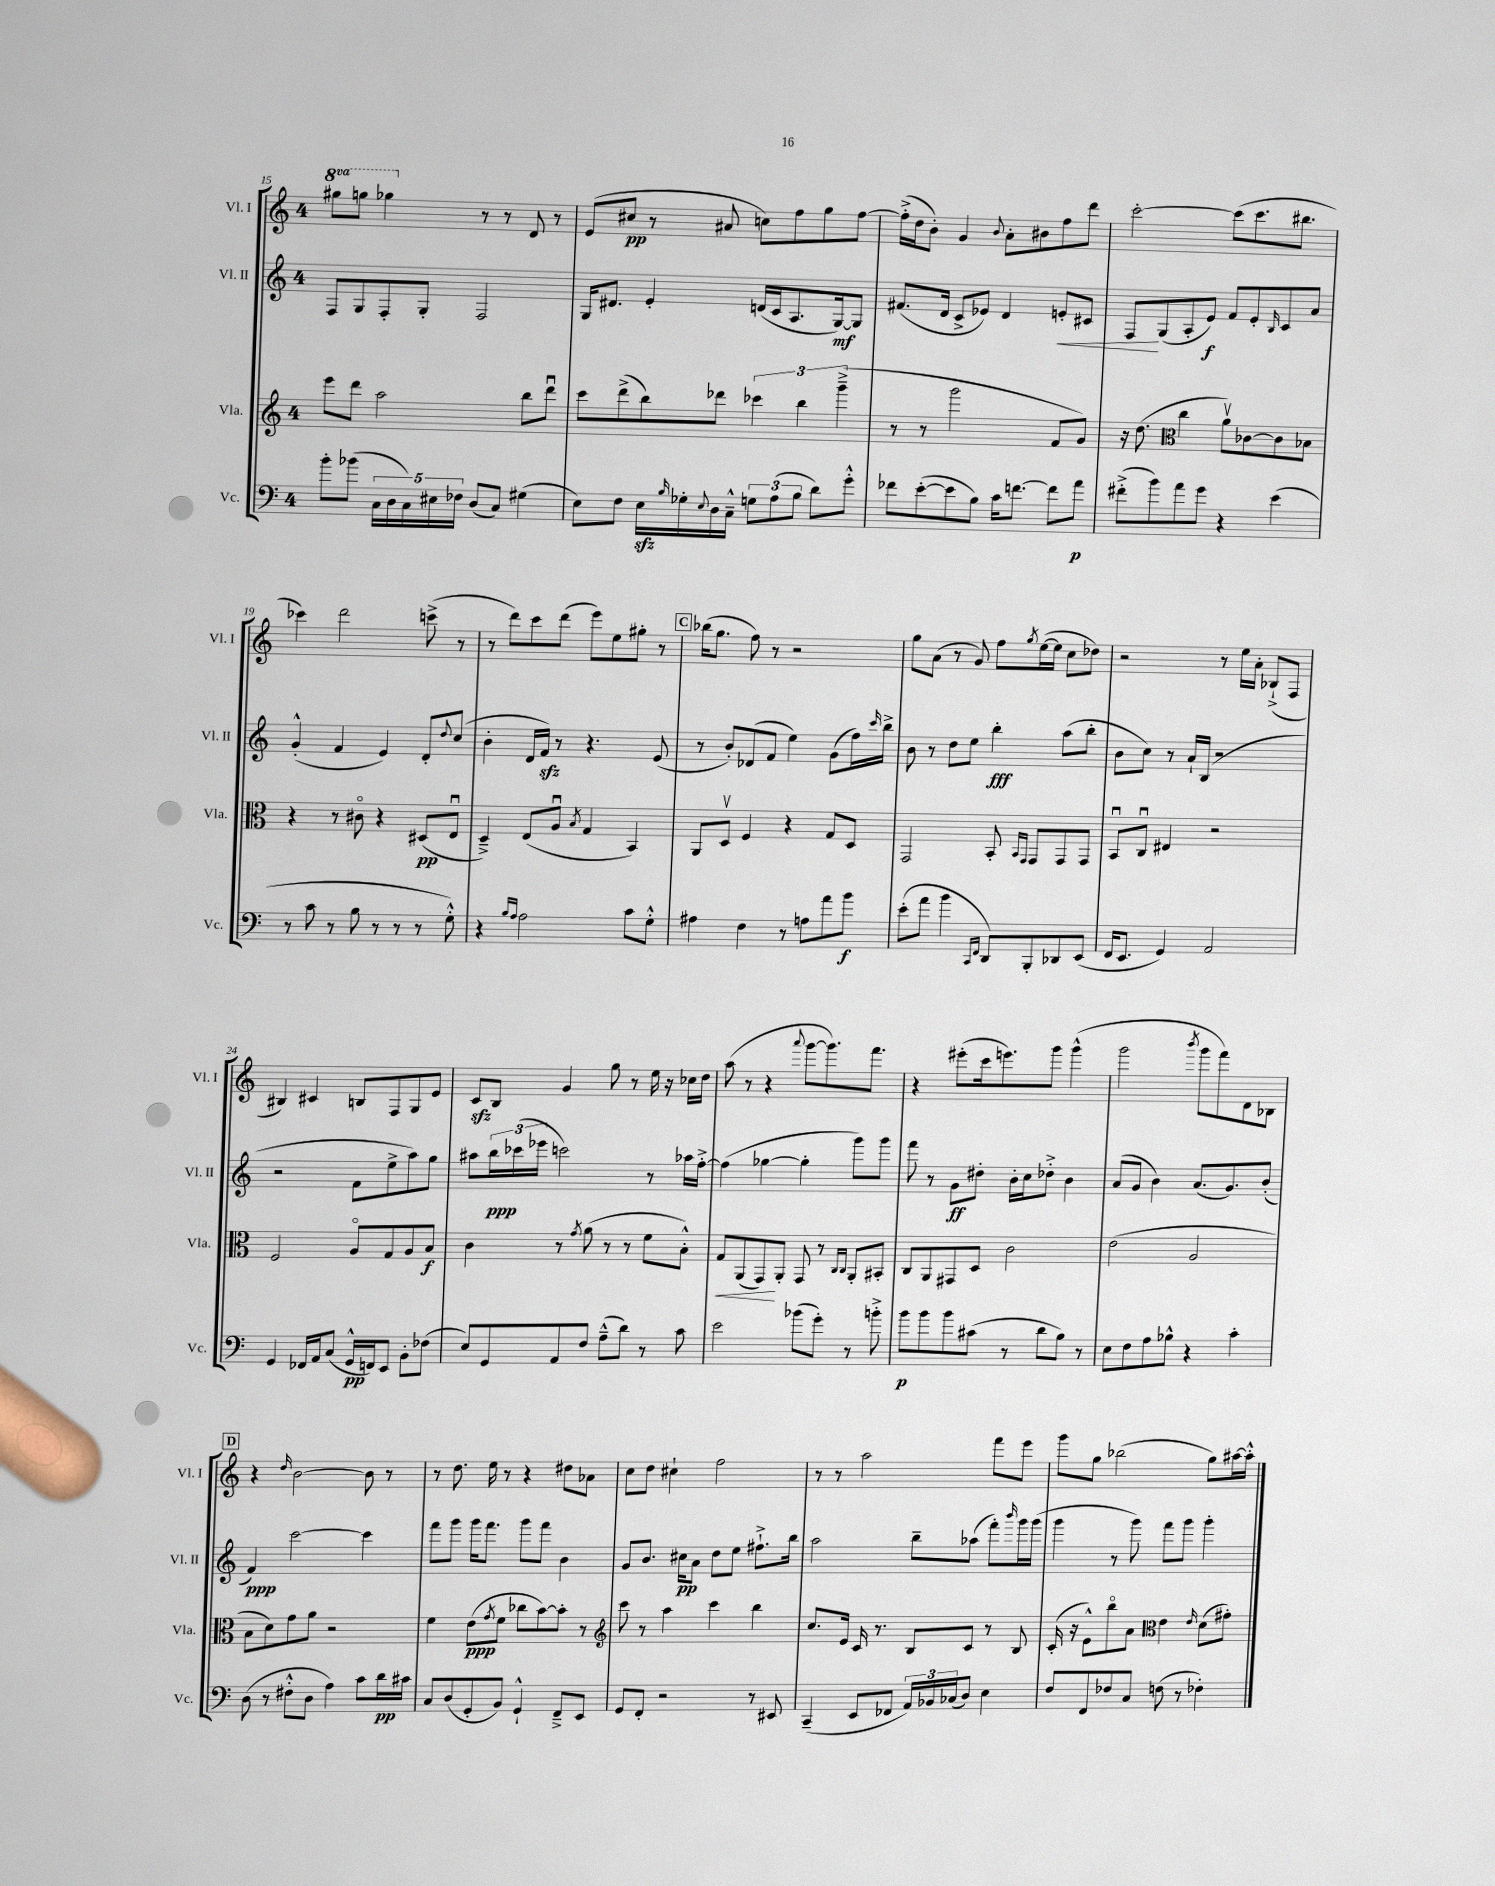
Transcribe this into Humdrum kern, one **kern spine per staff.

**kern	**dynam	**kern	**dynam	**kern	**dynam	**kern	**dynam
*part4	*part4	*part3	*part3	*part2	*part2	*part1	*part1
*staff4	*staff4	*staff3	*staff3	*staff2	*staff2	*staff1	*staff1
*I"Vc.	*	*I"Vla.	*	*I"Vl. II	*	*I"Vl. I	*
*I'Vc.	*	*I'Vla.	*	*I'Vl. II	*	*I'Vl. I	*
*clefF4	*	*clefG2	*	*clefG2	*	*clefG2	*
*k[]	*	*k[]	*	*k[]	*	*k[]	*
*M4/4	*	*M4/4	*	*M4/4	*	*M4/4	*
*	*	*	*	*	*	*8va	*
=15	=15	=15	=15	=15	=15	=15	=15
8b'\L	.	8eee\L	.	8F/L	.	8ggg#X\L	.
(8b-X\J	.	8ddd\J	.	8G/	.	8gggn\J	.
20C\LL	.	2aa\	.	8F'/	.	4ggg-X\	.
20D\	.	.	.	.	.	.	.
20C\)	.	.	.	.	.	.	.
.	.	.	.	8G'/J	.	.	.
20E#X\	.	.	.	.	.	.	.
20F-X\JJ	.	.	.	.	.	.	.
*	*	*	*	*	*	*X8va	*
(8D/L	.	.	.	2F/	.	8r	.
8C/J)	.	.	.	.	.	8r	.
(4G#X\	.	8bb\L	.	.	.	8d/	.
.	.	8dddu\J	.	.	.	8r	.
=16	=16	=16	=16	=16	=16	=16	=16
8E\L)	.	8ccc\L	.	16G/KL	.	(8e/L	.
.	.	.	.	8.d#X/J	.	.	.
8F\J	.	(8ddd^\	.	.	.	8cc#X/J	pp
16Ezz\LL	.	8bb\)	.	4e'/	.	8r	.
16qqB/	.	.	.	.	.	.	.
16G-X'\	.	.	.	.	.	.	.
8qqE/	.	.	.	.	.	.	.
16D\	.	8ddd-X\J	.	.	.	8a#X/	.
16C~^^\JJ	.	.	.	.	.	.	.
12Gn\L	.	6ccc-X\	.	(16dn/LL	.	8ccn\L)	.
.	.	.	.	16c/J	.	.	.
(12A\	.	.	.	.	.	.	.
.	.	.	.	8.A/	.	8ff\	.
12B\J	.	6bb\	.	.	.	.	.
8d\L)	.	.	.	.	.	8gg\	.
.	.	.	.	[16G/k)	mf	.	.
.	.	(6ggg~^\	.	.	.	.	.
8g'^^\J	.	.	.	8G/J]	.	[8ff\J	.
=17	=17	=17	=17	=17	=17	=17	=17
8f-X\L	.	8r	.	(8.f#X/L	.	(16ff'^\LL]	.
.	.	.	.	.	.	16dd\J	.
([8e'\	.	8r	.	.	.	8b'\J)	.
.	.	.	.	16d/Jk	.	.	.
8e\]	.	2ggg\	.	8c^/L	.	4g/	.
8B\J)	.	.	.	8e-X/J)	.	.	.
.	.	.	.	.	.	8qqb/	.
16c\KL	.	.	.	4d/	.	8a'\L	.
[8.fn\J	.	.	.	.	.	.	.
.	.	.	.	.	.	8b#X\	.
!	!	!	!	!	!LO:HP:b	!	!
8f\L]	.	8f/L	.	8en'/L	<	8ff\	.
8a\J	p	8g/J)	.	8c#X/J	.	8ddd\J	.
=18	=18	=18	=18	=18	=18	=18	=18
(8f#X'^\L	.	16r	.	8F/L	.	[2ccc'\	.
.	.	(8.dd\	.	.	.	.	.
8b\)	.	.	.	(8G/	[	.	.
*	*	*clefC3	*	*	*	*	*
8a\	.	4cc\	.	8A'/	.	.	.
8g\J	.	.	.	8e/J)	f	.	.
4r	.	8av\L)	.	8f/L	.	(8ccc\L]	.
.	.	[8c-X\	.	8e'/	.	8.ccc\	.
.	.	.	.	16qqB/	.	.	.
(4e\	.	8c-\]	.	8c/	.	.	.
.	.	.	.	.	.	8.bb#X\J	.
.	.	8B-X\J	.	8a/J	.	.	.
!!LO:LB:g=z
=19	=19	=19	=19	=19	=19	=19	=19
8r	.	4r	.	(4g'^^/	.	4ccc-X\)	.
8c\	.	.	.	.	.	.	.
8r	.	8r	.	4f/	.	2ddd\	.
8B\	.	8c#X\	.	.	.	.	.
8r	.	4r	.	4e/)	.	.	.
8r	.	.	.	.	.	.	.
8r	.	(8D#X/L	pp	8d'/L	.	(8cccn^\	.
.	.	.	.	8qqdd/	.	.	.
8G'^^\)	.	8Eu/J	.	(8cc/J	.	8r	.
=20	=20	=20	=20	=20	=20	=20	=20
4r	.	4D~^/)	.	4b'\	.	8r	.
.	.	.	.	.	.	8ddd\L)	.
16qqB/LL	.	.	.	.	.	.	.
16qqA/JJ	.	.	.	.	.	.	.
2A\	.	(8E/L	.	16d/LL	.	8ccc\	.
.	.	.	.	16fzz/JJ)	.	.	.
.	.	8Au/J	.	8r	.	(8ddd\J	.
.	.	8qB/	.	.	.	.	.
.	.	4G/	.	4.r	.	8eee\L)	.
.	.	.	.	.	.	8ee\	.
8c\L	.	4BB/)	.	.	.	8gg#X'\J	.
8G'^^\J	.	.	.	(8e/	.	8r	.
!!LO:REH:place=s1:t=C
=21	=21	=21	=21	=21	=21	=21	=21
4A#X\	.	8AA/L	.	8r	.	(16bb-X\KL	.
.	.	.	.	.	.	8.gg\J	.
.	.	8Dv/J	.	8b'/L)	.	.	.
4F\	.	4F/	.	(8d-X/	.	8ff\)	.
.	.	.	.	8f/J	.	8r	.
8r	.	4r	.	4ee\)	.	2r	.
8An\L	.	.	.	.	.	.	.
8a\	.	8G/L	.	(8g\L	.	.	.
8b\J	f	8D/J	.	16ff\L)	.	.	.
.	.	.	.	16qqccc/	.	.	.
.	.	.	.	16bb^\JJ	.	.	.
=22	=22	=22	=22	=22	=22	=22	=22
(8e'\L	.	2GG/	.	8b\	.	8gg\L	.
8a\J	.	.	.	8r	.	(8a\J	.
4b\	.	.	.	8dd\L	.	8r	.
.	.	.	.	8ee\J	.	8g/)	.
16qqCC/LL	.	.	.	.	.	.	.
16qqFF/JJ	.	.	.	.	.	.	.
8DD/L)	.	8BB'/	.	4bb'\	fff	8ff\L	.
.	.	16qqBB/LL	.	.	.	.	.
.	.	16qqGG/JJ	.	.	.	8qgg/	.
8BBB'/	.	8GG/L	.	.	.	([16ee\L	.
.	.	.	.	.	.	16ee\JJ]	.
8DD-X/	.	8GG/	.	(8aa\L	.	8cc\L	.
(8EE/J	.	8GG/J	.	8bb'\J	.	8dd-X\J)	.
=23	=23	=23	=23	=23	=23	=23	=23
16FF/KL	.	8BBu/L	.	8b\L	.	2r	.
8.EE/J	.	.	.	.	.	.	.
.	.	8Cu/J	.	8cc\J)	.	.	.
4GG/)	.	4E#X/	.	8r	.	.	.
.	.	.	.	16a`/LL	.	.	.
.	.	.	.	(16B/JJ	.	.	.
2AA/	.	2r	.	2r	.	8r	.
.	.	.	.	.	.	16ee\LL	.
.	.	.	.	.	.	16a'\JJ	.
.	.	.	.	.	.	(8B-X`^/L	.
.	.	.	.	.	.	8F/J	.
!!LO:LB:g=z
=24	=24	=24	=24	=24	=24	=24	=24
4GG/	.	2F/	.	2r	.	4B#X/)	.
16FF-X/LL	.	.	.	.	.	4c#X/	.
16AA/J	.	.	.	.	.	.	.
(8C/J	.	.	.	.	.	.	.
16GG^^/LL	pp	8A/L	.	8f\L	.	8Bn/L	.
16FFn/J)	.	.	.	.	.	.	.
8EE/J	.	8G/	.	8ee^\	.	8F/	.
8BB'\L	.	8A/	.	8aa\)	.	8G/	.
(8F-X\J	.	8B/J	f	8gg\J	.	8e/J	.
=25	=25	=25	=25	=25	=25	=25	=25
8E/L)	.	4c\	.	8aa#X\L	.	8czz/L	.
8GG/	.	.	.	24bb\L	ppp	8B/J	.
.	.	.	.	(24ccc-X\	.	.	.
.	.	.	.	24eee-X\JJ	.	.	.
8AA/	.	8r	.	2cccn\)	.	4g/	.
.	.	8qg/	.	.	.	.	.
8F/J	.	(8a\	.	.	.	.	.
(8A~^^\L	.	8r	.	.	.	8gg\	.
8d\J)	.	8r	.	.	.	8r	.
8r	.	8f\L	.	8r	.	16ee\	.
.	.	.	.	.	.	16r	.
8c\	.	8B'^^\J)	.	16aa-X\LL	.	16cc-X\LL	.
.	.	.	.	[16ff'^\JJ	.	16dd\JJ	.
=26	=26	=26	=26	=26	=26	=26	=26
!	!	!	!LO:HP:b	!	!	!	!
2e\	.	8G/L	<	(4ff\]	.	(8aa\	.
.	.	(8AA/	.	.	.	8r	.
.	.	8GG/)	.	[4gg-X\	.	4r	.
.	.	8AA'/J	[	.	.	.	.
.	.	.	.	.	.	8qqaaa/	.
(8b-X\L	.	8GG/	.	4gg-'\]	.	[8ggg\L	.
8g'\J)	.	8r	.	.	.	8.ggg\])	.
.	.	16qqC/LL	.	.	.	.	.
.	.	16qqC/JJ	.	.	.	.	.
8r	.	8AA'/L	.	8ggg\L)	.	.	.
.	.	.	.	.	.	8.fff\J	.
8bn'^\	.	8BB#X'/J	.	8ggg\J	.	.	.
=27	=27	=27	=27	=27	=27	=27	=27
8b\L	p	8C/L	.	8fff\	.	4r	.
8b\	.	8AA/	.	8r	.	.	.
8b\	.	8GG#X/	.	8g\L	ff	(8eee#X'\L	.
(8c#X\J	.	8D/J	.	8dd#X'\J	.	16ccc\k	.
.	.	.	.	.	.	8.eeen\)	.
8r	.	2c\	.	16b'\LL	.	.	.
.	.	.	.	16cc\J	.	.	.
8d\L	.	.	.	8dd-X'^\J	.	8ggg\J	.
8B\J)	.	.	.	4b\	.	(4ggg^^\	.
8r	.	.	.	.	.	.	.
=28	=28	=28	=28	=28	=28	=28	=28
8E\L	.	(2e\	.	(8a/L	.	2ggg\	.
8F\	.	.	.	8g/J	.	.	.
8A\	.	.	.	4b\)	.	.	.
8B-X^^\J	.	.	.	.	.	.	.
.	.	.	.	.	.	8qbbb/	.
4r	.	2A/	.	(8.a/L	.	8ggg\L	.
.	.	.	.	.	.	8fff\)	.
.	.	.	.	8.g/)	.	.	.
4c'\	.	.	.	.	.	8d\	.
.	.	.	.	(8b'/J	.	8B-X\J	.
!!LO:LB:g=z
!!LO:REH:place=s1:t=D
=29	=29	=29	=29	=29	=29	=29	=29
(8D\	.	8B\L	.	4f/)	ppp	4r	.
8r	.	8d\)	.	.	.	.	.
.	.	.	.	.	.	16qqdd/	.
8F#X'^^\L	.	8g\	.	[2ccc\	.	[2b\	.
8D\J	.	8a\J	.	.	.	.	.
4A\)	.	2r	.	.	.	.	.
8c\L	.	.	.	4ccc\]	.	8b\]	.
16d\L	pp	.	.	.	.	8r	.
16c#X\JJ	.	.	.	.	.	.	.
=30	=30	=30	=30	=30	=30	=30	=30
8C/L	.	4f\	.	8fff\L	.	8r	.
(8D/	.	.	.	8ggg\J	.	8.dd\	.
8GG'/	.	(8e\L	ppp	16ggg\KL	.	.	.
.	.	.	.	8.fff\J	.	16ee\	.
.	.	8qg/	.	.	.	.	.
8BB/J)	.	8f\J	.	.	.	8r	.
4GG`^^/	.	8cc-X\L	.	8ggg\L	.	4r	.
.	.	[8b\)	.	8fff\J	.	.	.
8FF~^/L	.	8b'\J]	.	4b\	.	8dd#X\L	.
8EE/J	.	8r	.	.	.	8a-X\J	.
=31	=31	=31	=31	=31	=31	=31	=31
*	*	*clefG2	*	*	*	*	*
8GG/L	.	8ccc\	.	8g/L	.	8cc\L	.
8FF'/J	.	8r	.	8.b/J	.	8dd\J	.
2r	.	4aa\	.	.	.	4cc#X`\	.
.	.	.	.	16cc#X\KL	pp	.	.
.	.	.	.	8a\J	.	.	.
.	.	4ccc\	.	8dd\L	.	2ff\	.
.	.	.	.	8ee\J	.	.	.
8r	.	4bb\	.	8.ff#X`^\L	.	.	.
8EE#X/	.	.	.	.	.	.	.
.	.	.	.	16bb\Jk	.	.	.
=32	=32	=32	=32	=32	=32	=32	=32
(4CC~/	.	8.cc/L	.	2aa\	.	8r	.
.	.	.	.	.	.	8r	.
.	.	16e/Jk	.	.	.	.	.
8EE/L	.	16c/	.	.	.	2aa\	.
.	.	8.r	.	.	.	.	.
8FF-X/J	.	.	.	.	.	.	.
24AA/LL)	.	8B/L	.	8bb~\L	.	.	.
24BB-X/	.	.	.	.	.	.	.
(24C-X/J	.	.	.	.	.	.	.
8D/J)	.	8c/J	.	(8aa-X\J	.	.	.
4E\	.	8r	.	8fff'\L)	.	8fff\L	.
.	.	.	.	16qqbbb/	.	.	.
.	.	8B/	.	16ggg\L	.	8eee\J	.
.	.	.	.	(16ggg\JJ	.	.	.
=33	=33	=33	=33	=33	=33	=33	=33
8F/L	.	(16c'/	.	4ggg\	.	8ggg\L	.
.	.	16r	.	.	.	.	.
8FF/	.	8e^^\L)	.	.	.	8gg\J	.
8F-X/	.	8bb\	.	8r	.	(2bb-X\	.
8C/J	.	8a\J	.	8ggg\)	.	.	.
*	*	*clefC3	*	*	*	*	*
(8Fn\	.	4e\	.	8fff\L	.	.	.
8r	.	.	.	8ggg\J	.	.	.
.	.	16qqe/	.	.	.	.	.
4F-X'\)	.	(8d\L	.	4ggg'\	.	8gg\L)	.
.	.	8g#X'\J)	.	.	.	[16aa#X\L	.
.	.	.	.	.	.	16aa#'^^\JJ]	.
==	==	==	==	==	==	==	==
*-	*-	*-	*-	*-	*-	*-	*-
